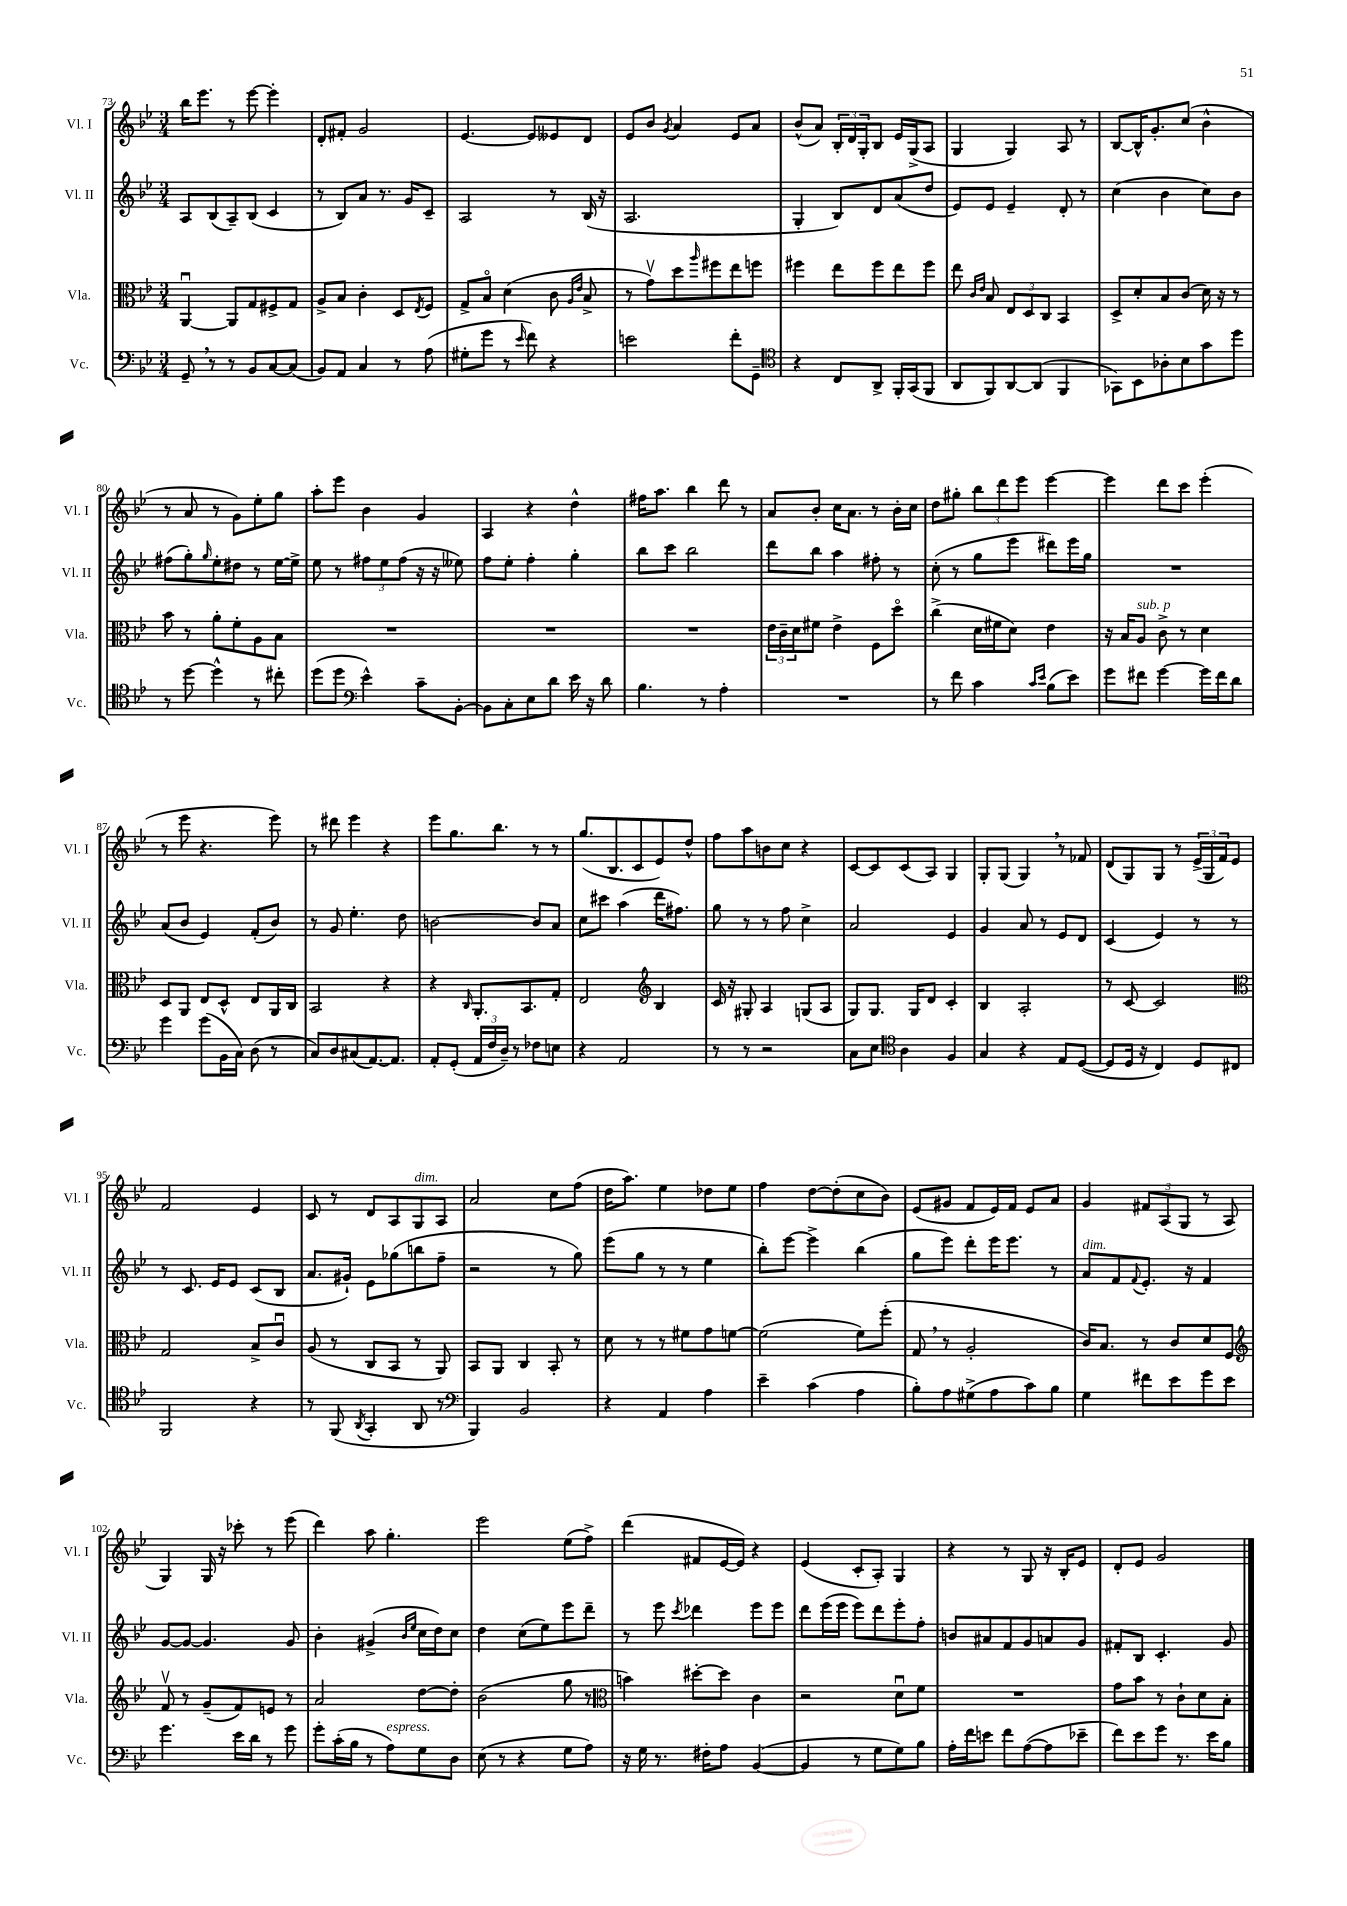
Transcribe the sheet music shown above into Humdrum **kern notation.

**kern	**kern	**kern	**kern
*staff4	*staff3	*staff2	*staff1
*clefF4	*clefC3	*clefG2	*clefG2
*k[b-e-]	*k[b-e-]	*k[b-e-]	*k[b-e-]
*M3/4	*M3/4	*M3/4	*M3/4
8GG~/	[4AAu/	8A/L	16bb-\LK
.	.	.	8.eee-\J
8r	.	(8B-/	.
8r	8AA/]L	8A~/)	8r
8BB-/L	8G/	(8B-/J	[8eee-\
[8C/	8F#^/	4c/	4eee-'\]
(8C/]J	8G/J	.	.
=	=	=	=
8BB-/L)	8A^/L	8r	8d'/L
8AA/J	8B-/J	8B-/L)	8f#'/J
4C/	4c'\	8a/J	2g/
.	.	8.r	.
8r	8D/L	.	.
.	.	16g/LK	.
.	8qE-/	.	.
(8A\	8F/J	8c~/J	.
=	=	=	=
8G#'\L	8G^/L	2A/	[4.e-/
8g\J	8B-o/J	.	.
8r	(4d\	.	.
16qqe-/	.	.	.
8f\)	.	.	8e-/]L
4r	8c\	8r	8e--/
.	16qqA/LL	.	.
.	16qqe-/JJ	.	.
.	8B-^/	(16B-/	8d/J
.	.	16r	.
=	=	=	=
2e\	8r	2.A/	8e-/L
.	8gv\L)	.	8b-/J
.	.	.	8qg/
.	8dd\	.	4a/
.	16qqaa/	.	.
.	8ff#\	.	.
8f'\L	8ee-\	.	8e-/L
8GG~\J	8ff\J	.	8a/J
=	=	=	=
*clefC4	*	*	*
4r	4ff#\	4G'/	(8b-^^/L
.	.	.	8a/J)
8C/L	8ee-\L	8B-/L)	24B-'/LL
.	.	.	24d/
.	.	.	24G'/J
8AA^/J	8ff#\	8d/	8B-/J
16FF'/LL	8ee-\	(8a/	16e-/LL
(16GG/J	.	.	(16G^/J
8FF/J	8ff#\J	8dd/J	8A/J
=	=	=	=
8AA/L	8ee-\	8e-/L)	4G/
.	16qqc/LL	.	.
.	16qqe-/JJ	.	.
8FF/)	8B-/	8e-/J	.
[8AA/	12E-/L	4e-~/	4G/)
.	12D/	.	.
(8AA/]J	.	.	.
.	12C/J	.	.
4FF/	4BB-/	8d'/	8A/
.	.	8r	8r
=	=	=	=
8GG-\L)	8D^/L	(4cc\	[8B-/L
8BB-\	8d'/	.	16B-^^/]K
.	.	.	8.g'/
8A-'\	8B-/	4b-\	.
8B-\	(8c/J	.	(8cc/J
8g\	16d\)	8cc\L)	4b-^^\
.	16r	.	.
8dd\J	8r	8b-\J	.
=	=	=	=
8r	8b-\	(8ff#\L	8r
[8dd\	8r	8gg'\)	8a/
.	.	16qqgg/	.
4dd^^\]	8a'\L	8ee-'\	8r
.	8f'\	8dd#\J	8g\L)
8r	8A\	8r	8ee-'\
8cc#'\	8B-\J	[16ee-\LL	8gg\J
.	.	16ee-^\]JJ	.
=	=	=	=
(8dd\L	2.r	8ee-\	8aa'\L
8dd\J	.	8r	8eee-\J
*clefF4	*	*	*
4e-^^\)	.	12ff#\L	4b-\
.	.	12ee-\	.
.	.	(12ff#\J	.
8c~\L	.	16r	4g/
.	.	16r	.
[8BB-'\J	.	8ee--\)	.
=	=	=	=
8BB-\]L	2.r	8ff\L	4A/
8C'\	.	8ee-'\J	.
8E-\	.	4ff'\	4r
8d\J	.	.	.
16e-\	.	4gg'\	4dd^^\
16r	.	.	.
8d\	.	.	.
=	=	=	=
4.B-\	2.r	8bb-\L	16ff#\LK
.	.	.	8.aa\J
.	.	8ccc\J	.
.	.	2bb-\	4bb-\
8r	.	.	.
4A'\	.	.	8ddd\
.	.	.	8r
=	=	=	=
2.r	24e-\LL	8ddd\L	8a/L
.	24c~\	.	.
.	24d\J	.	.
.	8f#\J	8bb-\J	8b-'/J
.	4e-^\	4aa\	16cc\LK
.	.	.	8.a\J
.	8F\L	8ff#'\	8r
.	8ddo\J	8r	16b-'\LL
.	.	.	16cc\JJ
=	=	=	=
8r	(4cc^\	(8cc'\	8dd\L
8f\	.	8r	8gg#'\J
4c\	16d\LL	8gg\L	12bb-\L
.	16f#\J	.	.
.	.	.	12ddd\
.	8d\J)	8eee-\J	.
.	.	.	12eee-\J
16qqc/LL	.	.	.
16qqe-/JJ	.	.	.
(8B-\L	4e-\	8ddd#\L)	[4eee-\
8e-\J)	.	16eee-\L	.
.	.	16gg\JJ	.
=	=	=	=
8g\L	16r	2.r	4eee-\]
.	16B-/LK	.	.
8f#\J	8A/J	.	.
[4g\	8c^\	.	8ddd\L
.	8r	.	8ccc\J
16g\]LL	4d\	.	(4eee-'\
16f#\J	.	.	.
8d\J	.	.	.
=	=	=	=
4g\	8D/L	(8a/L	8r
.	8AA/J	8b-/J	8eee-\
(8g\L	8E-/L	4e-/)	4.r
16BB-\L	8D^^/J	.	.
16C\JJ)	.	.	.
(8D\	8E-/L	(8f'/L	.
8r	16AA/L	8b-/J)	8eee-\)
.	16C/JJ	.	.
=	=	=	=
8C/L)	2BB-/	8r	8r
8D/	.	8g/	8ddd#\
(8C#/	.	4.ee-'\	4eee-\
[8.AA/)	.	.	.
.	4r	.	4r
8.AA/]J	.	.	.
.	.	8dd\	.
=	=	=	=
8AA'/L	4r	[2b\	8eee-\L
(8GG'/J	.	.	8.gg\
.	16qqC/	.	.
24AA/LL	8.AA'/L	.	.
24F/	.	.	.
.	.	.	8.bb-\J
24D~/JJ)	.	.	.
8r	.	.	.
.	8.BB-/	.	.
8F-\L	.	8b/]L	8r
8E\J	8G'/J	8a/J	8r
=	=	=	=
4r	2E-/	8cc\L	(8.gg/L
.	.	8ccc#\J	.
.	.	.	8.B-/
2AA/	.	(4aa\	.
.	.	.	8c/
*	*clefG2	*	*
.	4B-/	16ddd\LK	8e-/)
.	.	8.ff#\J)	.
.	.	.	8dd^^/J
=	=	=	=
8r	16c/	8gg\	8ff\L
.	16r	.	.
8r	8G#'/	8r	8aa\
2r	4A/	8r	8b\
.	.	8ff\	8cc\J
.	(8G/L	4cc^\	4r
.	8A/J	.	.
=	=	=	=
8C\L	8G/L)	2a/	[8c/L
8E-\J	8.G/J	.	8c/]
*clefC4	*	*	*
4A\	.	.	(8c/
.	16G/LK	.	.
.	8d/J	.	8A/J)
4F/	4c'/	4e-/	4G/
=	=	=	=
4G/	4B-/	4g/	8G'/L
.	.	.	(8G/J
4r	2A'/	8a/	4G/)
.	.	8r	.
8E-/L	.	8e-/L	8r
([8D/J	.	8d/J	8f-/
=	=	=	=
8D/]L	8r	(4c/	(8d/L
16D/Jk	[8c/	.	8G/)
16r	.	.	.
4C/)	2c/]	4e-/)	8G/J
.	.	.	8r
8D/L	.	8r	(24e-^/LL
.	.	.	24G/
.	.	.	24f/J)
8C#/J	.	8r	8e-/J
=	=	=	=
*	*clefC3	*	*
2FF/	2G/	8r	2f/
.	.	8.c/	.
.	.	16e-/LK	.
.	.	8e-/J	.
4r	8B-^/L	(8c/L	4e-/
.	8cu/J	8B-/J	.
=	=	=	=
8r	(8A/	8.a/L	8c/
(8FF/	8r	.	8r
.	.	16g#`/Jk)	.
8qAA/	.	.	.
4GG'/	8C/L	8e-\L	8d/L
.	8BB-/J	(8gg-\	8A/
8AA/	8r	8bb\	8G/
8r	8AA/)	8ff~\J	8A/J
=	=	=	=
*clefF4	*	*	*
4BBB-/)	8BB-/L	2r	2a/
.	8AA/J	.	.
2BB-/	4C/	.	.
.	8BB-'/	8r	8cc\L
.	8r	8gg\)	(8ff\J
=	=	=	=
4r	8d\	(8eee-\L	16dd\LK
.	.	.	8.aa\J)
.	8r	8gg\J	.
4AA/	8r	8r	4ee-\
.	8f#\L	8r	.
4A\	8g\	4ee-\	8dd-\L
.	[8f\J	.	8ee-\J
=	=	=	=
4e-~\	(2f\]	8bb-'\L)	4ff\
.	.	[8eee-\J	.
(4c\	.	4eee-^\]	[8dd\L
.	.	.	(8dd'\]
4A\	8f\L)	(4bb-\	8cc\
.	(8ff'\J	.	8b-\J)
=	=	=	=
8B-'\L)	8G/	8gg\L	(8e-/L
8A\	8r	8eee-\J)	8g#/J
(8G#^\	2A'/	8ddd'\L	8f/L
8A\	.	16eee-\K	16e-/L)
.	.	8.eee-\J	16f/JJ
8c\)	.	.	8e-/L
8B-\J	.	8r	8a/J
=	=	=	=
4G\	16c/LK)	8a/L	4g/
.	8.B-/J	.	.
.	.	8f/	.
.	.	8qqf/	.
8f#\L	8r	8.e-'/J	12f#/L
.	.	.	(12A/
8e-\	8c/L	.	.
.	.	.	12G/J
.	.	16r	.
8g\	8d/	4f/	8r
8e-\J	8F/J	.	8A/
=	=	=	=
*	*clefG2	*	*
4.g\	8fv/	[8g/L	4G/)
.	8r	8g/_J	.
.	(8g~/L	4.g/]	16G/
.	.	.	16r
16e-\LL	8f/)	.	8ccc-'\
16d\JJ	.	.	.
8r	8e/J	.	8r
8g\	8r	8g/	(8eee-\
=	=	=	=
8g'\L	2a/	4b-'\	4ddd\)
(16c'\L	.	.	.
16B-\JJ	.	.	.
8r	.	(4g#^/	8aa\
8A\L)	.	.	4.gg'\
.	.	16qqb-/LL	.
.	.	16qqee-/JJ	.
8G\	[8dd\L	16cc\LL	.
.	.	16dd\J)	.
8D\J	8dd'\]J	8cc\J	.
=	=	=	=
(8E-\	(2b-\	4dd\	2eee-\
8r	.	.	.
4r	.	(8cc\L	.
.	.	8ee-\)	.
8G\L	8gg\	8eee-\	(8ee-\L
8A\J)	8r	8ddd~\J	8ff^\J)
=	=	=	=
*	*clefC3	*	*
16r	4b\)	8r	(4ddd\
16G\	.	.	.
8.r	.	8eee-\	.
.	.	8qccc/	.
.	[8dd#'\L	4ddd-\	8f#/L
16F#'\LK	.	.	.
8A\J	8dd#\]J	.	[16e-/L
.	.	.	16e-/]JJ)
([4BB-/	4c\	8eee-\L	4r
.	.	8eee-\J	.
=	=	=	=
4BB-/]	2r	8ddd\L	(4e-/
.	.	(16eee-\L	.
.	.	16eee-\JJ	.
8r	.	8eee-\L)	8c'/L
8G\L	.	8ddd\	8A'/J)
8G\)	8du\L	8eee-'\	4G/
8B-\J	8f\J	8ff'\J	.
=	=	=	=
16A'\LL	2.r	8b/L	4r
16f\J	.	.	.
8e\J	.	8a#/	.
8f\L	.	8f/	8r
([8A\	.	8g/	8G/
8A\]	.	8a/	16r
.	.	.	16B-'/LK
8e-~\J	.	8g/J	8e-/J
=	=	=	=
8f\L)	8g\L	8f#'/L	8d'/L
8e-\	8b-\J	8B-/J	8e-/J
8g\J	8r	4.c'/	2g/
8.r	8c`\L	.	.
.	8d\	.	.
16e-\LK	.	.	.
8B-\J	8B-'\J	8g/	.
==	==	==	==
*-	*-	*-	*-
